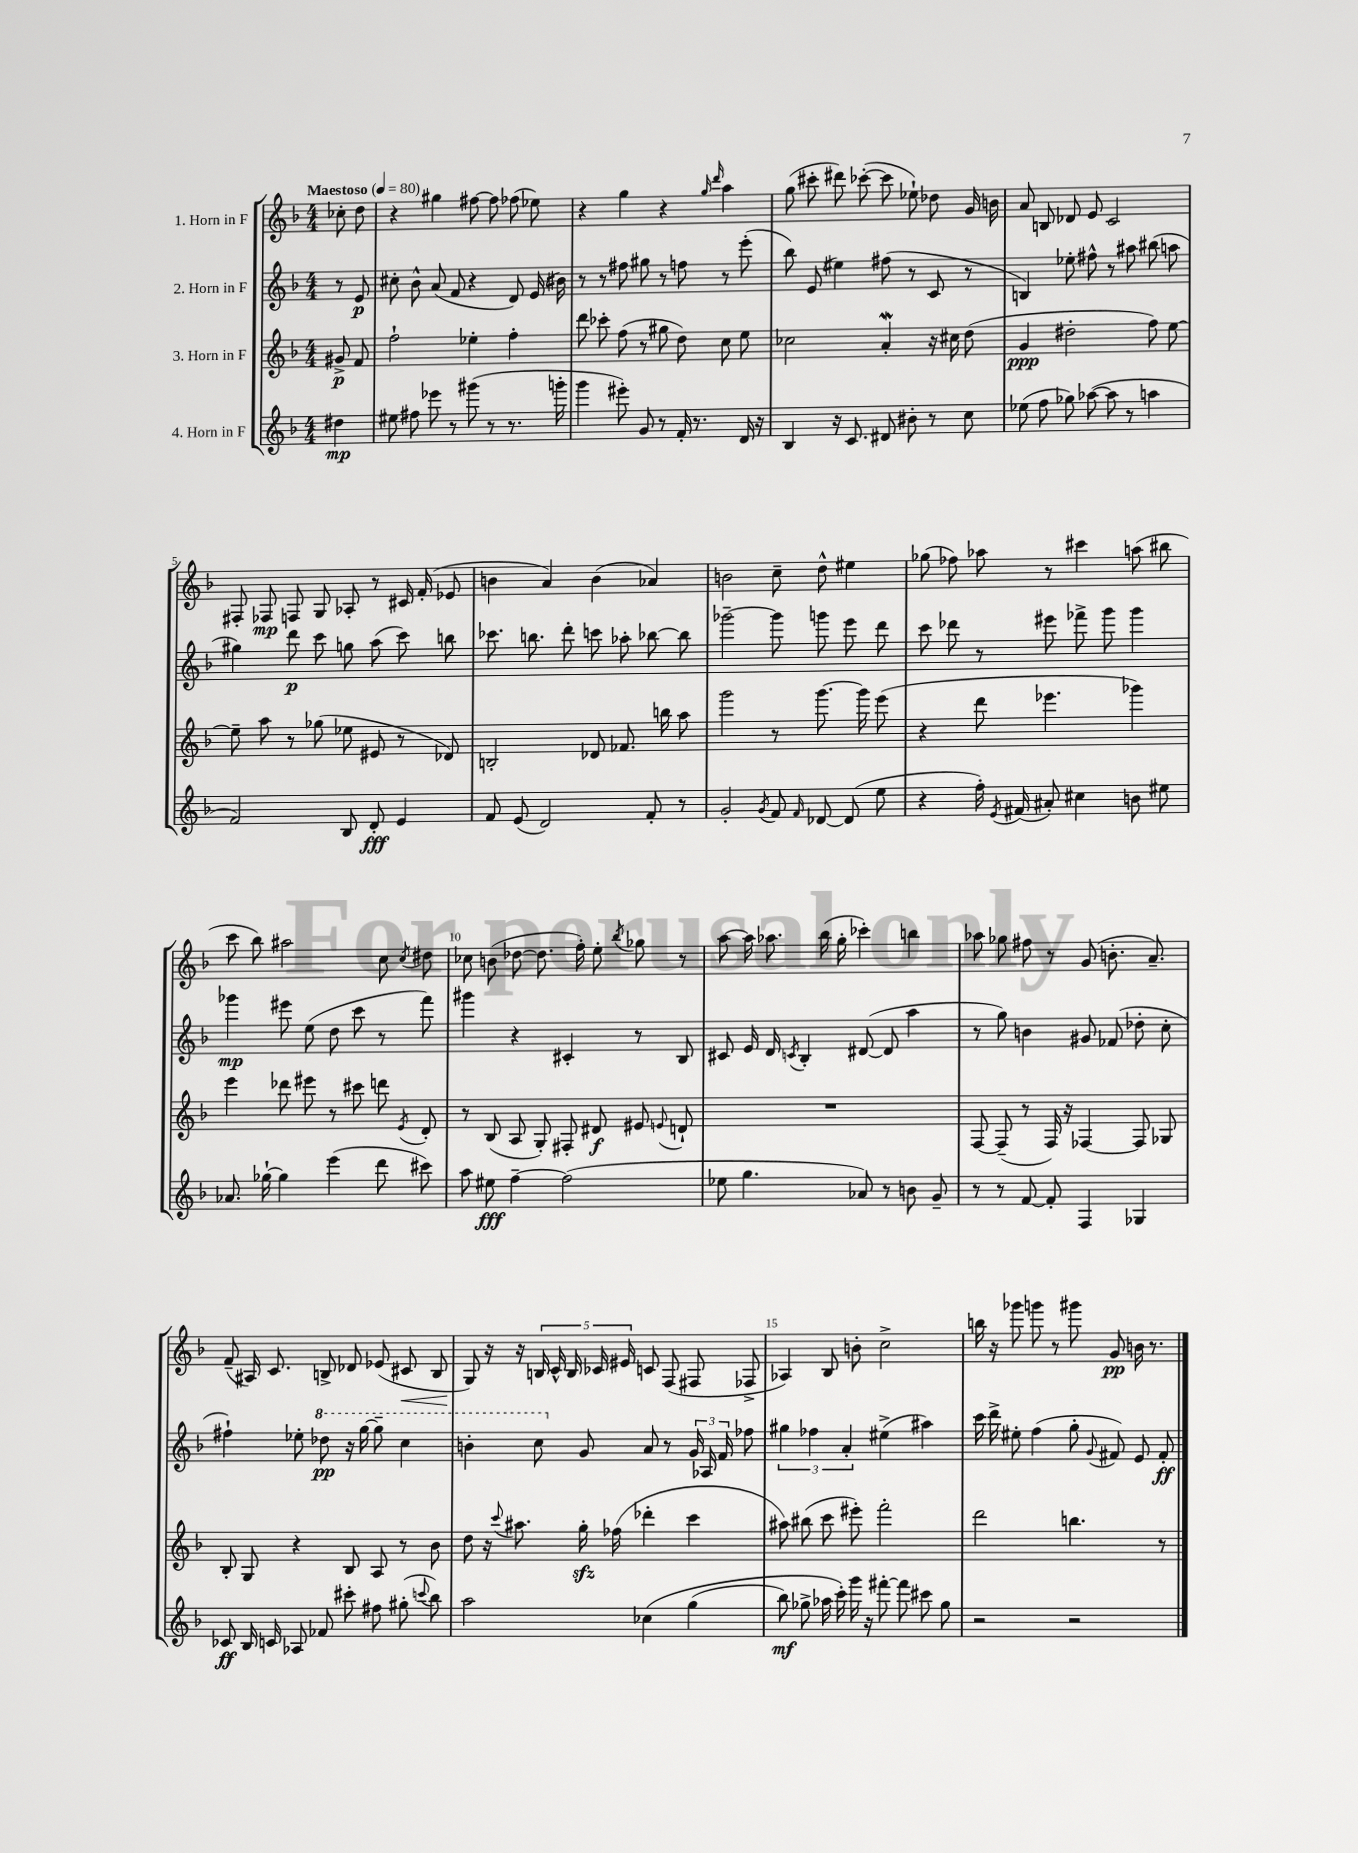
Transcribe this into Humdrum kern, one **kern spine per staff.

**kern	**kern	**kern	**kern
*staff4	*staff3	*staff2	*staff1
*clefG2	*clefG2	*clefG2	*clefG2
*k[b-]	*k[b-]	*k[b-]	*k[b-]
*M4/4	*M4/4	*M4/4	*M4/4
*MM80	*MM80	*MM80	*MM80
4dd#	8g#^	8r	8cc-'
.	8f	8e	8dd
=	=	=	=
8ee#	2ff`	8cc#'	4r
8ff#	.	8b-^^	.
8eee-	.	(8a	4gg#
8r	.	8f	.
(8ggg#	4ee-'	4r	[8ff#
8r	.	.	8ff#]
8.r	4ff'	8d)	(8ff-
.	.	(16e	8ee-)
16ggg'	.	16b#)	.
=	=	=	=
4ggg	8ddd	8r	4r
.	8ccc-'	8r	.
8eee#')	(8ff	8ff#	4gg
8g	8r	8gg#	.
8r	8gg#	8r	4r
16f'	8dd)	8ff	.
8.r	.	.	.
.	.	.	16qqgg
.	.	.	16qqddd
.	8cc	8r	4aa
16d	8ee	(8eee'	.
16r	.	.	.
=	=	=	=
4B-	2cc-	8bb-)	(8gg
.	.	(8e	8ccc#'
16r	.	4ee#)	8ddd#)
8.c	.	.	.
.	.	.	([8ccc-'
8d#	4a'	(8ff#	8ccc-]
8b#'	.	8r	8ee-`)
8r	16r	8c	8dd-
.	16cc#	.	.
8cc	(8dd	8r	16g
.	.	.	16b
=	=	=	=
(8ee-	4g	4B)	8a
8ff	.	.	8B
8gg-)	2dd#'	8ee-'	8d-
([8aa-	.	8ff#^^	8e
8aa-]	.	8r	2c
8r	.	8aa#	.
4aa	8ff)	(8bb#	.
.	[8ee	8aa	.
=	=	=	=
2f)	8ee~]	4gg#)	8F#'
.	8aa	.	8F-
.	8r	8ddd	8F
.	(8gg-	8ccc	8G
8B-	8ee-	8gg	8A-'
8d'	8e#	(8aa	8r
4e	8r	8ccc)	16c#
.	.	.	(16f'
.	8d-)	8bb	8e-
=	=	=	=
8f	2B'	8.ccc-	4b
(8e	.	.	.
.	.	8.bb	.
2d)	.	.	4a)
.	.	8ddd'	.
.	8d-	8ccc	(4b
.	8.f-	8aa-'	.
8f'	.	[8bb-	4a-)
.	16bb	.	.
8r	8aa	8bb-]	.
=	=	=	=
2g'	2ggg	[2ggg-~	2b
8qg	.	.	.
8f	8r	8ggg-]	8cc~
16qqf	.	.	.
[8d-	[8.ggg	8ggg	8dd^^
(8d-]	.	8eee	4ee#
.	16ggg]	.	.
8ee	(8eee	8ddd	.
=	=	=	=
4r	4r	8ccc	(8gg-
.	.	8ddd-	8ff-)
16ff')	8ddd	8r	8aa-
8qe	.	.	.
(16f#	.	.	.
8a#')	4.eee-	8eee#	8r
4cc#	.	8fff-^	4ccc#
.	.	8ggg	.
8b	4ggg-)	4ggg	(8aa
8ee#	.	.	8bb#
=	=	=	=
8.a-	4eee	4ggg-	8ccc
.	.	.	8bb-)
[16gg-`	.	.	.
4gg-]	8ddd-	8eee#	2aa#
.	8eee#	(8ee	.
(4eee	8r	8dd	.
.	8ccc#	8ccc	.
8ddd	8ddd	8r	8cc
.	8qe	.	8qcc
8ccc#)	8d'	8fff)	8dd#
=	=	=	=
8aa	8r	4ggg#	8cc-
8ee#	(8B-	.	(8b
[4ff~	8A	4r	[8dd-
.	8G')	.	8.dd-]
(2ff]	8F#'	4c#'	.
.	.	.	16ff')
.	8d#	.	8ee'
.	.	.	8qbb-
.	8e#	8r	8gg-
.	8qqe	.	.
.	8d`	8B-	8r
=	=	=	=
8ee-	1r	8c#	[8aa
4.gg	.	16e	16aa]
.	.	16d	8.aa-
.	.	8qc	.
.	.	4B-'	.
.	.	.	(16bb-
.	.	.	16gg'
8a-)	.	([8d#	4ccc-')
8r	.	8d#]	.
8b	.	4aa	4bb
8g~	.	.	.
=	=	=	=
8r	[8F	8r	8aa-
8r	(8F~]	8gg)	8gg-
[8f	8r	4b	8ff#
8f']	16F)	.	8r
.	16r	.	.
4F	[4F-	8g#	(8g
.	.	(8f-	8.b'
4G-	8F-]	8dd-'	.
.	.	.	8.a~)
.	8G-	8cc'	.
=	=	=	=
8c-	8B-'	4ff#`)	(8f~
16B-	8G	.	16A#)
16c	.	.	8.c
8A-	4r	8ee-'	.
8f-	.	8ddd-	8B^
8ccc#'	8B-	16r	8d-
.	.	[16ggg	.
8ff#	8A	8ggg~]	(8e-
(8gg#'	8r	4ccc	8c#
8qqccc	.	.	.
8bb-)	8b-	.	8B
=	=	=	=
2aa	8dd	4bb'	8G)
.	16r	.	16r
.	8qqccc	.	.
.	8.aa#	.	16r
.	.	8ccc	20B
.	.	.	20c^^
.	.	.	20B
.	16gg'	8g	.
.	.	.	20c-
.	(16ff-	.	.
.	.	.	20e#
&(4cc-	4ddd-'	8a	8c
.	.	8r	(8F
(4gg	4ccc	24g	8F#
.	.	24A-	.
.	.	24f	.
.	.	8ff-	8F-^
=	=	=	=
8bb-)	8aa#)	6gg#	4A-)
8gg-^	(8bb#	.	.
.	.	6ff-	.
16aa-	8ccc	.	8B-
16ccc'&)	.	.	.
.	.	6a'	.
16ggg	8eee#')	.	8b'
16r	.	.	.
[8fff#'	2fff'	(4ee#^	2cc^
8fff#]	.	.	.
8ccc#	.	4aa#)	.
8gg-	.	.	.
=	=	=	=
2r	2ddd	16ccc	16bb
.	.	16ddd^	16r
.	.	8ee#'	8ggg-
.	.	(4ff	8ggg
.	.	.	8r
2r	4.bb	8gg'	8ggg#
.	.	8qqg	.
.	.	8f#)	8g
.	.	8e	16b
.	.	.	8.r
.	8r	8f#'	.
==	==	==	==
*-	*-	*-	*-
